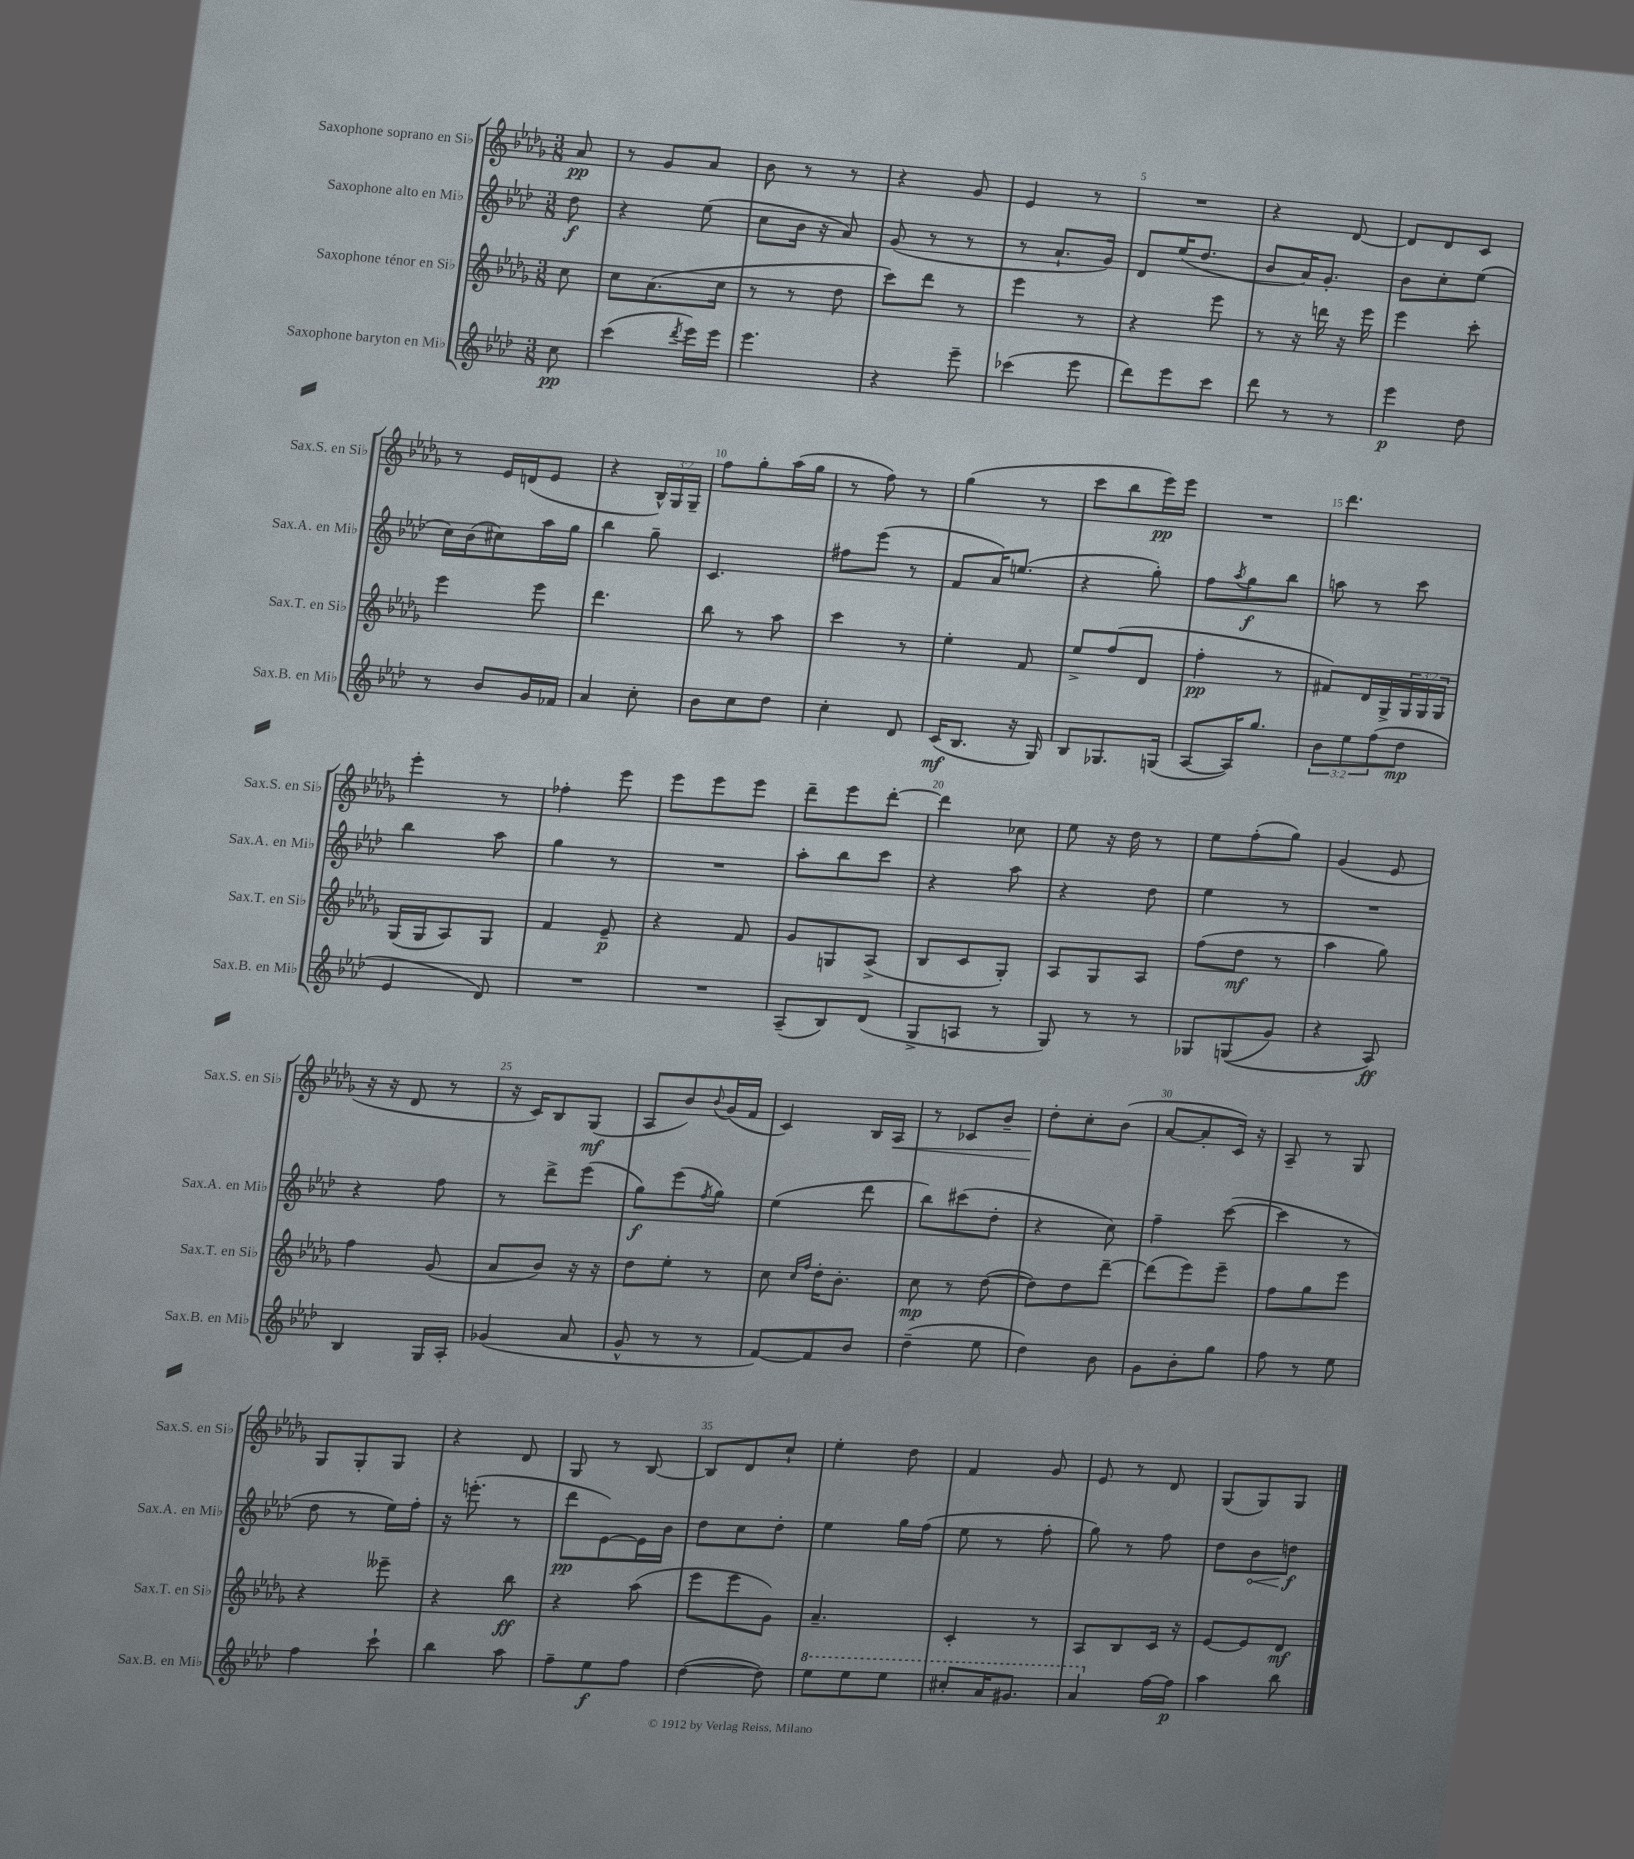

**kern	**dynam	**kern	**dynam	**kern	**dynam	**kern	**dynam
*part4	*part4	*part3	*part3	*part2	*part2	*part1	*part1
*staff4	*staff4	*staff3	*staff3	*staff2	*staff2	*staff1	*staff1
*I"Saxophone baryton en Mi♭	*	*I"Saxophone ténor en Si♭	*	*I"Saxophone alto en Mi♭	*	*I"Saxophone soprano en Si♭	*
*I'Sax.B. en Mi♭	*	*I'Sax.T. en Si♭	*	*I'Sax.A. en Mi♭	*	*I'Sax.S. en Si♭	*
*clefG2	*	*clefG2	*	*clefG2	*	*clefG2	*
*k[b-e-a-d-]	*	*k[b-e-a-d-g-]	*	*k[b-e-a-d-]	*	*k[b-e-a-d-g-]	*
*M3/8	*	*M3/8	*	*M3/8	*	*M3/8	*
=	=	=	=	=	=	=	=
8cc\	pp	8cc\	.	8dd-\	f	8a-/	pp
=1	=1	=1	=1	=1	=1	=1	=1
(4ccc\	.	8cc\L	.	4r	.	8r	.
.	.	(8.a-\	.	.	.	8g-/L	.
8qddd-/	.	.	.	.	.	.	.
16eee-\LL)	.	.	.	(8ee-\	.	8a-/J	.
16eee-\JJ	.	16cc\Jk	.	.	.	.	.
=2	=2	=2	=2	=2	=2	=2	=2
4.eee-\	.	8r	.	8cc\L	.	8b-\	.
.	.	8r	.	16b-\Jk	.	8r	.
.	.	.	.	16r	.	.	.
.	.	8dd-\	.	8a-/)	.	8r	.
=3	=3	=3	=3	=3	=3	=3	=3
4r	.	8ccc\L)	.	(8g/	.	4r	.
.	.	8ddd-\J	.	8r	.	.	.
8eee-~\	.	8r	.	8r	.	8g-/	.
=4	=4	=4	=4	=4	=4	=4	=4
(4ccc-X\	.	4eee-\	.	8r	.	4e-/	.
.	.	.	.	8.a-`/L	.	.	.
8eee-\	.	8r	.	.	.	8r	.
.	.	.	.	16g/Jk)	.	.	.
=5	=5	=5	=5	=5	=5	=5	=5
8ddd-\L)	.	4r	.	8d-/L	.	4.r	.
8eee-\	.	.	.	(16ee-/K	.	.	.
.	.	.	.	8.dd-/J	.	.	.
8ccc\J	.	8eee-\	.	.	.	.	.
=6	=6	=6	=6	=6	=6	=6	=6
8ddd-\	.	8r	.	8b-/L	.	4r	.
8r	.	16r	.	16a-/K)	.	.	.
.	.	16dddn\	.	8.g'/J	.	.	.
8r	.	16r	.	.	.	[8d-/	.
.	.	16eee-\	.	.	.	.	.
=7	=7	=7	=7	=7	=7	=7	=7
4eee-\	p	4eee-\	.	8b-\L	.	8d-/L]	.
.	.	.	.	8cc'\	.	8d-/	.
8dd-\	.	8ccc'\	.	(8ee-\J	.	8c/J	.
!!LO:LB:g=z
=8	=8	=8	=8	=8	=8	=8	=8
8r	.	4eee-\	.	16cc\LL)	.	8r	.
.	.	.	.	(16b-\J	.	.	.
8b-/L	.	.	.	8cc#X\)	.	16e-/LL	.
.	.	.	.	.	.	(16dn/J	.
16g/L	.	8eee-\	.	16aa-\L	.	8e-/J	.
16f-X/JJ	.	.	.	16gg\JJ	.	.	.
=9	=9	=9	=9	=9	=9	=9	=9
4a-/	.	4.ddd-\	.	4bb-\	.	4r	.
8cc'\	.	.	.	8gg~\	.	24B-^^/LL)	.
.	.	.	.	.	.	24G-/	.
.	.	.	.	.	.	24G-~/JJ	.
=10	=10	=10	=10	=10	=10	=10	=10
8b-\L	.	8bb-\	.	4.c/	.	8ff\L	.
8cc\	.	8r	.	.	.	8gg-'\	.
8dd-\J	.	8aa-\	.	.	.	(16aa-\L	.
.	.	.	.	.	.	16gg-\JJ	.
=11	=11	=11	=11	=11	=11	=11	=11
4cc'\	.	4ccc\	.	8ff#X\L	.	8r	.
.	.	.	.	(8eee-\J	.	8ff\)	.
8d-/	.	8r	.	8r	.	8r	.
=12	=12	=12	=12	=12	=12	=12	=12
(16c/KL	mf	4ee-'\	.	8f/L	.	(4gg-\	.
8.B-/J	.	.	.	.	.	.	.
.	.	.	.	16a-/K)	.	.	.
.	.	.	.	(8.een/J	.	.	.
16r	.	8f/	.	.	.	8r	.
16G/)	.	.	.	.	.	.	.
=13	=13	=13	=13	=13	=13	=13	=13
8B-/L	.	8ee-^/L	.	4r	.	8ccc\L	.
8.G-X/	.	(8ff/	.	.	.	8bb-\	.
.	.	8d-/J	.	8gg'\)	.	16eee-\L)	pp
(16Gn/Jk	.	.	.	.	.	16eee-\JJ	.
=14	=14	=14	=14	=14	=14	=14	=14
[8A-/L	.	4ff'\	pp	8ff\L	.	4.r	.
.	.	.	.	8qaa-/	.	.	.
16A-/K])	.	.	.	8gg\	f	.	.
8.gg/J	.	.	.	.	.	.	.
.	.	8r	.	8bb-\J	.	.	.
=15	=15	=15	=15	=15	=15	=15	=15
12b-\L	.	8f#X/L)	.	8aan\	.	4.ddd-\	.
12ee-\	.	.	.	.	.	.	.
.	.	16d-/L	.	8r	.	.	.
(12ff\	.	.	.	.	.	.	.
.	.	16G-^/	.	.	.	.	.
8dd-\J	mp	24G-/	.	8ccc\	.	.	.
.	.	24G-/	.	.	.	.	.
.	.	24G-/JJ	.	.	.	.	.
!!LO:LB:g=z
=16	=16	=16	=16	=16	=16	=16	=16
4e-/	.	(16G-/LL	.	4bb-\	.	4eee-'\	.
.	.	16G-/J	.	.	.	.	.
.	.	8A-/)	.	.	.	.	.
8d-/)	.	8G-/J	.	8aa-\	.	8r	.
=17	=17	=17	=17	=17	=17	=17	=17
4.r	.	4f/	.	4gg\	.	4ff-X'\	.
.	.	8e-~/	p	8r	.	8eee-\	.
=18	=18	=18	=18	=18	=18	=18	=18
4.r	.	4r	.	4.r	.	8eee-\L	.
.	.	.	.	.	.	8eee-\	.
.	.	8f/	.	.	.	8eee-\J	.
=19	=19	=19	=19	=19	=19	=19	=19
(8A-~/L	.	8g-/L	.	8aa-'\L	.	8ddd-~\L	.
8B-/)	.	8Gn/	.	8bb-\	.	8eee-\	.
(8d-/J	.	(8A-^/J	.	8ccc\J	.	[8ddd-'\J	.
=20	=20	=20	=20	=20	=20	=20	=20
8G^/L	.	8B-/L	.	4r	.	4ddd-\]	.
8An/J	.	8c/	.	.	.	.	.
8r	.	8G-'/J)	.	8aa-\	.	8cc-X\	.
=21	=21	=21	=21	=21	=21	=21	=21
8G/)	.	8A-/L	.	4r	.	8ee-\	.
8r	.	8G-/	.	.	.	16r	.
.	.	.	.	.	.	16dd-\	.
8r	.	8A-/J	.	8dd-\	.	8r	.
=22	=22	=22	=22	=22	=22	=22	=22
8G-X/L	.	(8ff\L	.	4ee-\	.	8ee-\L	.
((8Gn/	.	8dd-\J	mf	.	.	(8ff'\	.
8g/J)	.	8r	.	8r	.	8gg-\J)	.
=23	=23	=23	=23	=23	=23	=23	=23
4r	.	4aa-\	.	4.r	.	(4g-/	.
8A-/)	ff	8gg-\)	.	.	.	8e-/	.
!!LO:LB:g=z
=24	=24	=24	=24	=24	=24	=24	=24
4B-/	.	4ff\	.	4r	.	16r	.
.	.	.	.	.	.	16r	.
.	.	.	.	.	.	8d-/	.
16G/LL	.	(8g-/	.	8ff\	.	8r	.
16A-'/JJ	.	.	.	.	.	.	.
=25	=25	=25	=25	=25	=25	=25	=25
(4g-X/	.	8a-/L	.	8r	.	16r	.
.	.	.	.	.	.	16c/KL)	.
.	.	8b-/J)	.	8ddd-^\L	.	8B-/	.
8a-/	.	16r	.	(8eee-\J	.	(8G-/J	mf
.	.	16r	.	.	.	.	.
=26	=26	=26	=26	=26	=26	=26	=26
8g^^/	.	8dd-\L	.	8gg\L)	f	8A-/L	.
8r	.	8ee-'\J	.	(8eee-\	.	8b-/)	.
.	.	.	.	8qff/	.	8qqb-/	.
8r	.	8r	.	8gg\J)	.	(16g-/L	.
.	.	.	.	.	.	16f/JJ	.
=27	=27	=27	=27	=27	=27	=27	=27
[8f/L)	.	8cc\	.	(4ee-\	.	4c/)	.
.	.	16qqcc/LL	.	.	.	.	.
.	.	16qqff/JJ	.	.	.	.	.
8f/]	.	16dd-'\KL	.	.	.	.	.
.	.	8.b-'\J	.	.	.	.	.
8b-/J	.	.	.	8ddd-\	.	16B-/LL	.
!	!	!	!	!	!	!	!LO:HP:b
.	.	.	.	.	.	16A-/JJ	<
=28	=28	=28	=28	=28	=28	=28	=28
(4dd-~\	.	8cc\	mp	8bb-\L)	.	8r	.
.	.	8r	.	(8ccc#X\	.	8c-X/L	.
8ee-\	.	([8dd-\	.	8dd-'\J	.	8b-~/J	.
=29	=29	=29	=29	=29	=29	=29	=29
4dd-\)	.	8dd-\L])	.	4r	.	8dd-'\L	.
.	.	8dd-\	.	.	.	8cc'\	[
8b-\	.	[8ddd-~\J	.	8cc\)	.	(8b-\J	.
=30	=30	=30	=30	=30	=30	=30	=30
8g\L	.	(8ddd-\L]	.	4ff~\	.	[8a-/L	.
8b-'\	.	8eee-\)	.	.	.	8a-'/]	.
8gg\J	.	8eee-~\J	.	([8ccc\	.	16c/Jk)	.
.	.	.	.	.	.	16r	.
=31	=31	=31	=31	=31	=31	=31	=31
8ff\	.	8ff\L	.	4ccc\]	.	8A-~/	.
8r	.	8gg-\	.	.	.	8r	.
8ee-\	.	8eee-\J	.	8r	.	8G-/	.
!!LO:LB:g=z
=32	=32	=32	=32	=32	=32	=32	=32
4ff\	.	4r	.	8dd-\	.	8G-/L	.
.	.	.	.	8r	.	8G-'/	.
8ccc`\	.	8eee--X~\	.	16ee-\LL)	.	8G-/J	.
.	.	.	.	16ff'\JJ	.	.	.
=33	=33	=33	=33	=33	=33	=33	=33
4bb-\	.	4r	.	16r	.	4r	.
.	.	.	.	(8.eeen'\	.	.	.
8aa-\	.	8bb-\	ff	8r	.	8d-/	.
=34	=34	=34	=34	=34	=34	=34	=34
8ff~\L	.	4r	.	8ddd-\L	pp	8G-/	.
8ee-\	f	.	.	[8e-\)	.	8r	.
8ff\J	.	(8aa-\	.	16e-\L]	.	[8B-/	.
.	.	.	.	16b-\JJ	.	.	.
=35	=35	=35	=35	=35	=35	=35	=35
([4dd-\	.	8eee-\L	.	8dd-\L	.	8B-/L]	.
.	.	8eee-\	.	8cc\	.	8d-/	.
8dd-\])	.	8g-\J)	.	8dd-'\J	.	8cc`/J	.
=36	=36	=36	=36	=36	=36	=36	=36
*8va	*	*	*	*	*	*	*
8eee-\L	.	4.a-~/	.	4ee-\	.	4ee-'\	.
8eee-\	.	.	.	.	.	.	.
8eee-\J	.	.	.	16gg\LL	.	8dd-\	.
.	.	.	.	(16ff\JJ	.	.	.
=37	=37	=37	=37	=37	=37	=37	=37
8ccc#X'/L	.	4c'/	.	8ee-\	.	4f/	.
16aa-/K	.	.	.	8r	.	.	.
8.gg#X/J	.	.	.	.	.	.	.
.	.	8r	.	8ff'\	.	8g-/	.
=38	=38	=38	=38	=38	=38	=38	=38
4aa-/	.	8A-/L	.	8gg\)	.	8e-/	.
.	.	8B-/	.	8r	.	8r	.
*X8va	*	*	*	*	*	*	*
[16ff\LL	.	16c/Jk	.	8ff\	.	8d-/	.
16ff\JJ]	p	16r	.	.	.	.	.
=39	=39	=39	=39	=39	=39	=39	=39
4aa-\	.	[8e-/L	.	8dd-\L	.	(8G-/L	.
!	!	!	!	!	!LO:HP:b	!	!
.	.	8e-/]	.	8b-\	<	8G-/)	.
8bb-\	.	8d-/J	mf	8ddn\J	f	8G-/J	.
.	.	.	.	.	[	.	.
==	==	==	==	==	==	==	==
*-	*-	*-	*-	*-	*-	*-	*-
